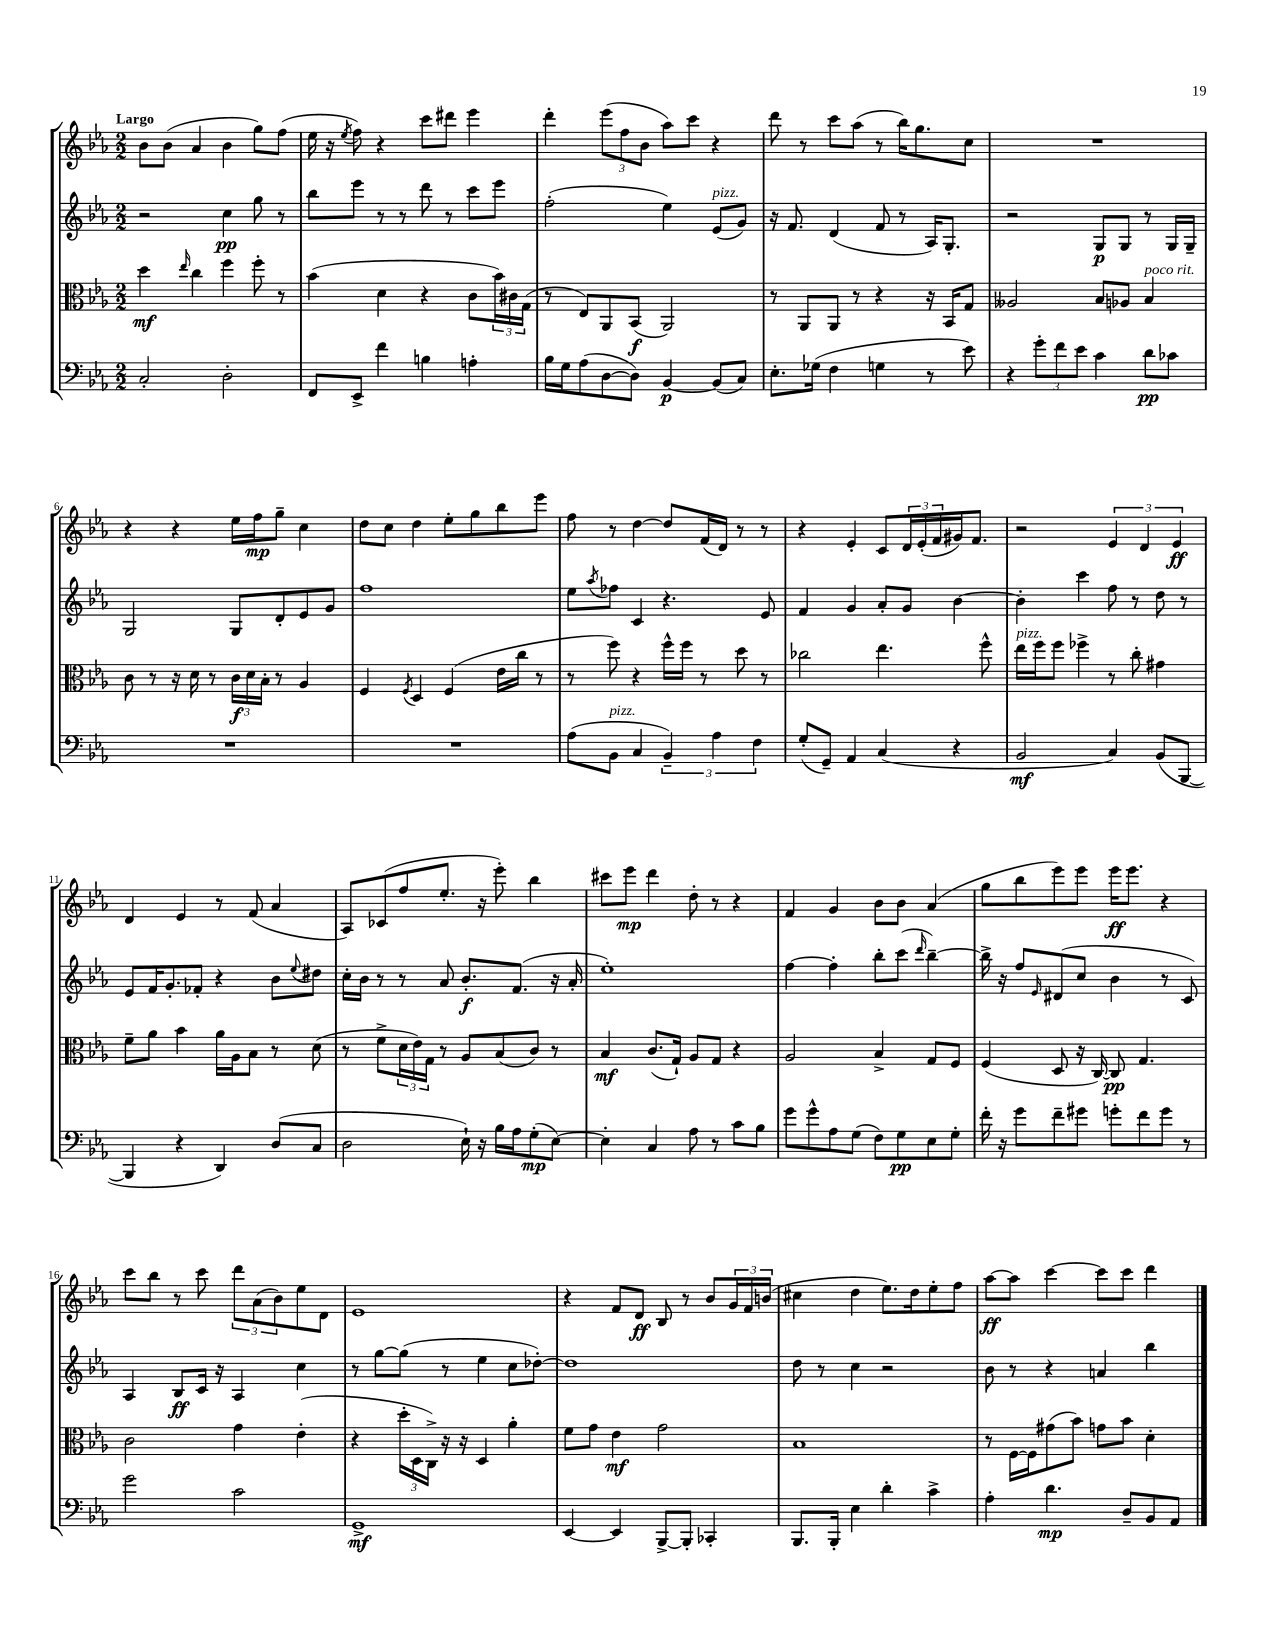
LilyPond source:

<<
\new StaffGroup <<
\new Staff = "s0" {
    \clef treble \key ees \major \numericTimeSignature \time 2/2 \tempo "Largo"
    bes'8 bes'8( aes'4 bes'4 g''8) f''8( |
    ees''16 r16 \acciaccatura { ees''8 } f''8) r4 c'''8 dis'''8 ees'''4 |
    d'''4-. \tuplet 3/2 { ees'''8( f''8 bes'8 } aes''8) c'''8 r4 |
    d'''8 r8 c'''8 aes''8( r8 bes''16) g''8. c''8 |
    R1 |
    r4 r4 ees''16 f''16\mp g''8-- c''4 |
    d''8 c''8 d''4 ees''8-. g''8 bes''8 ees'''8 |
    f''8 r8 d''4~ d''8 f'16( d'16) r8 r8 |
    r4 ees'4-. c'8 \tuplet 3/2 { d'16 ees'16-.( f'16 } gis'16) f'8. |
    r2 \tuplet 3/2 { ees'4 d'4 ees'4\ff } |
    d'4 ees'4 r8 f'8( aes'4 |
    aes8) ces'8( f''8 ees''8.-. r16 ees'''8-.) bes''4 |
    cis'''8 ees'''8\mp d'''4 d''8-. r8 r4 |
    f'4 g'4 bes'8 bes'8 aes'4( |
    g''8 bes''8 ees'''8) ees'''8 ees'''16\ff ees'''8. r4 |
    c'''8 bes''8 r8 c'''8 \tuplet 3/2 { d'''8 aes'8( bes'8) } ees''8 d'8 |
    ees'1 |
    r4 f'8 d'8\ff bes8 r8 bes'8 \tuplet 3/2 { g'16 f'16 b'16( } |
    cis''4 d''4 ees''8.) d''16 ees''8-. f''8 |
    aes''8~\ff aes''8 c'''4~ c'''8 c'''8 d'''4 \bar "|." |
}
\new Staff = "s1" {
    \clef treble \key ees \major \numericTimeSignature \time 2/2
    r2 c''4\pp g''8 r8 |
    bes''8 ees'''8 r8 r8 d'''8 r8 c'''8 ees'''8 |
    f''2-.( ees''4) ees'8^\markup { \italic "pizz." }( g'8) |
    r16 f'8. d'4( f'8 r8 aes16) g8.-. |
    r2 g8\p g8 r8 g16 g16-- |
    g2 g8 d'8-. ees'8 g'8 |
    f''1 |
    ees''8 \acciaccatura { aes''8 } fes''8 c'4 r4. ees'8 |
    f'4 g'4 aes'8-. g'8 bes'4~ |
    bes'4-. c'''4 f''8 r8 d''8 r8 |
    ees'8 f'16 g'8.-. fes'8-. r4 bes'8 \appoggiatura { ees''8 } dis''8 |
    c''16-. bes'16 r8 r8 aes'8 bes'8.-.\f f'8.( r16 aes'16-. |
    ees''1-.) |
    f''4~ f''4-. bes''8-. c'''8( \grace { d'''16 } bes''4~--) |
    bes''16-> r16 f''8 \grace { ees'16 } dis'8( c''8 bes'4 r8 c'8) |
    aes4 bes8\ff c'16 r16 aes4 c''4 |
    r8 g''8~ g''8( r8 ees''4 c''8 des''8~-.) |
    des''1 |
    d''8 r8 c''4 r2 |
    bes'8 r8 r4 a'4 bes''4 \bar "|." |
}
\new Staff = "s2" {
    \clef alto \key ees \major \numericTimeSignature \time 2/2
    d''4\mf \grace { ees''16 } c''4 f''4 f''8-. r8 |
    bes'4( d'4 r4 c'8 \tuplet 3/2 { bes'16) cis'16 g16( } |
    r8 ees8) aes,8 bes,8\f( aes,2) |
    r8 aes,8 aes,8 r8 r4 r16 bes,16 g8 |
    aeses2 bes8 aes8 bes4^\markup { \italic "poco rit." } |
    c'8 r8 r16 d'16 r8 \tuplet 3/2 { c'16\f d'16 bes16-. } r8 aes4 |
    f4 \acciaccatura { f8 } d4 f4( ees'16 c''16 r8 |
    r8 f''8) r4 f''16-^ f''16 r8 d''8 r8 |
    ces''2 ees''4. f''8-^ |
    ees''16^\markup { \italic "pizz." } f''16 f''8 fes''4-> r8 c''8-. gis'4 |
    f'8-- aes'8 bes'4 aes'16 aes16 bes8 r8 d'8( |
    r8 f'8-> \tuplet 3/2 { d'16 ees'16) g16 } r8 aes8 bes8( c'8) r8 |
    bes4\mf c'8.( g16-!) aes8 g8 r4 |
    aes2 bes4-> g8 f8 |
    f4( d8 r16 c16~) c8\pp g4. |
    c'2 g'4 ees'4-.( |
    r4 \tuplet 3/2 { d''16-. d16 c16->) } r16 r16 d4 aes'4-. |
    f'8 g'8 ees'4\mf g'2 |
    bes1 |
    r8 f16~ f16 gis'8( bes'8) g'8 bes'8 d'4-. \bar "|." |
}
\new Staff = "s3" {
    \clef bass \key ees \major \numericTimeSignature \time 2/2
    c2-. d2-. |
    f,8 ees,8-> f'4 b4 a4-. |
    bes16 g16 aes8( d8~ d8) bes,4~\p bes,8( c8) |
    ees8.-. ges16( f4 g4 r8 ees'8) |
    r4 \tuplet 3/2 { g'8-. f'8 ees'8 } c'4 d'8\pp ces'8 |
    R1 |
    R1 |
    aes8( bes,8^\markup { \italic "pizz." } c4 \tuplet 3/2 { bes,4--) aes4 f4 } |
    g8-.( g,8--) aes,4 c4( r4 |
    bes,2\mf c4) bes,8( bes,,8~ |
    bes,,4 r4 d,4) d8( c8 |
    d2 ees16-!) r16 bes16 aes16 g8-.\mp( ees8~) |
    ees4-. c4 aes8 r8 c'8 bes8 |
    g'8 g'8-^ aes8 g8( f8) g8\pp ees8 g8-. |
    f'16-. r16 g'8 f'8-- gis'8 g'8-. f'8 g'8 r8 |
    g'2 c'2 |
    g,1->\mf |
    ees,4~ ees,4 bes,,8~-> bes,,8-. ces,4-. |
    bes,,8. bes,,16-. ees4 d'4-. c'4-> |
    aes4-. d'4.\mp d8-- bes,8 aes,8 \bar "|." |
}
>>
>>
